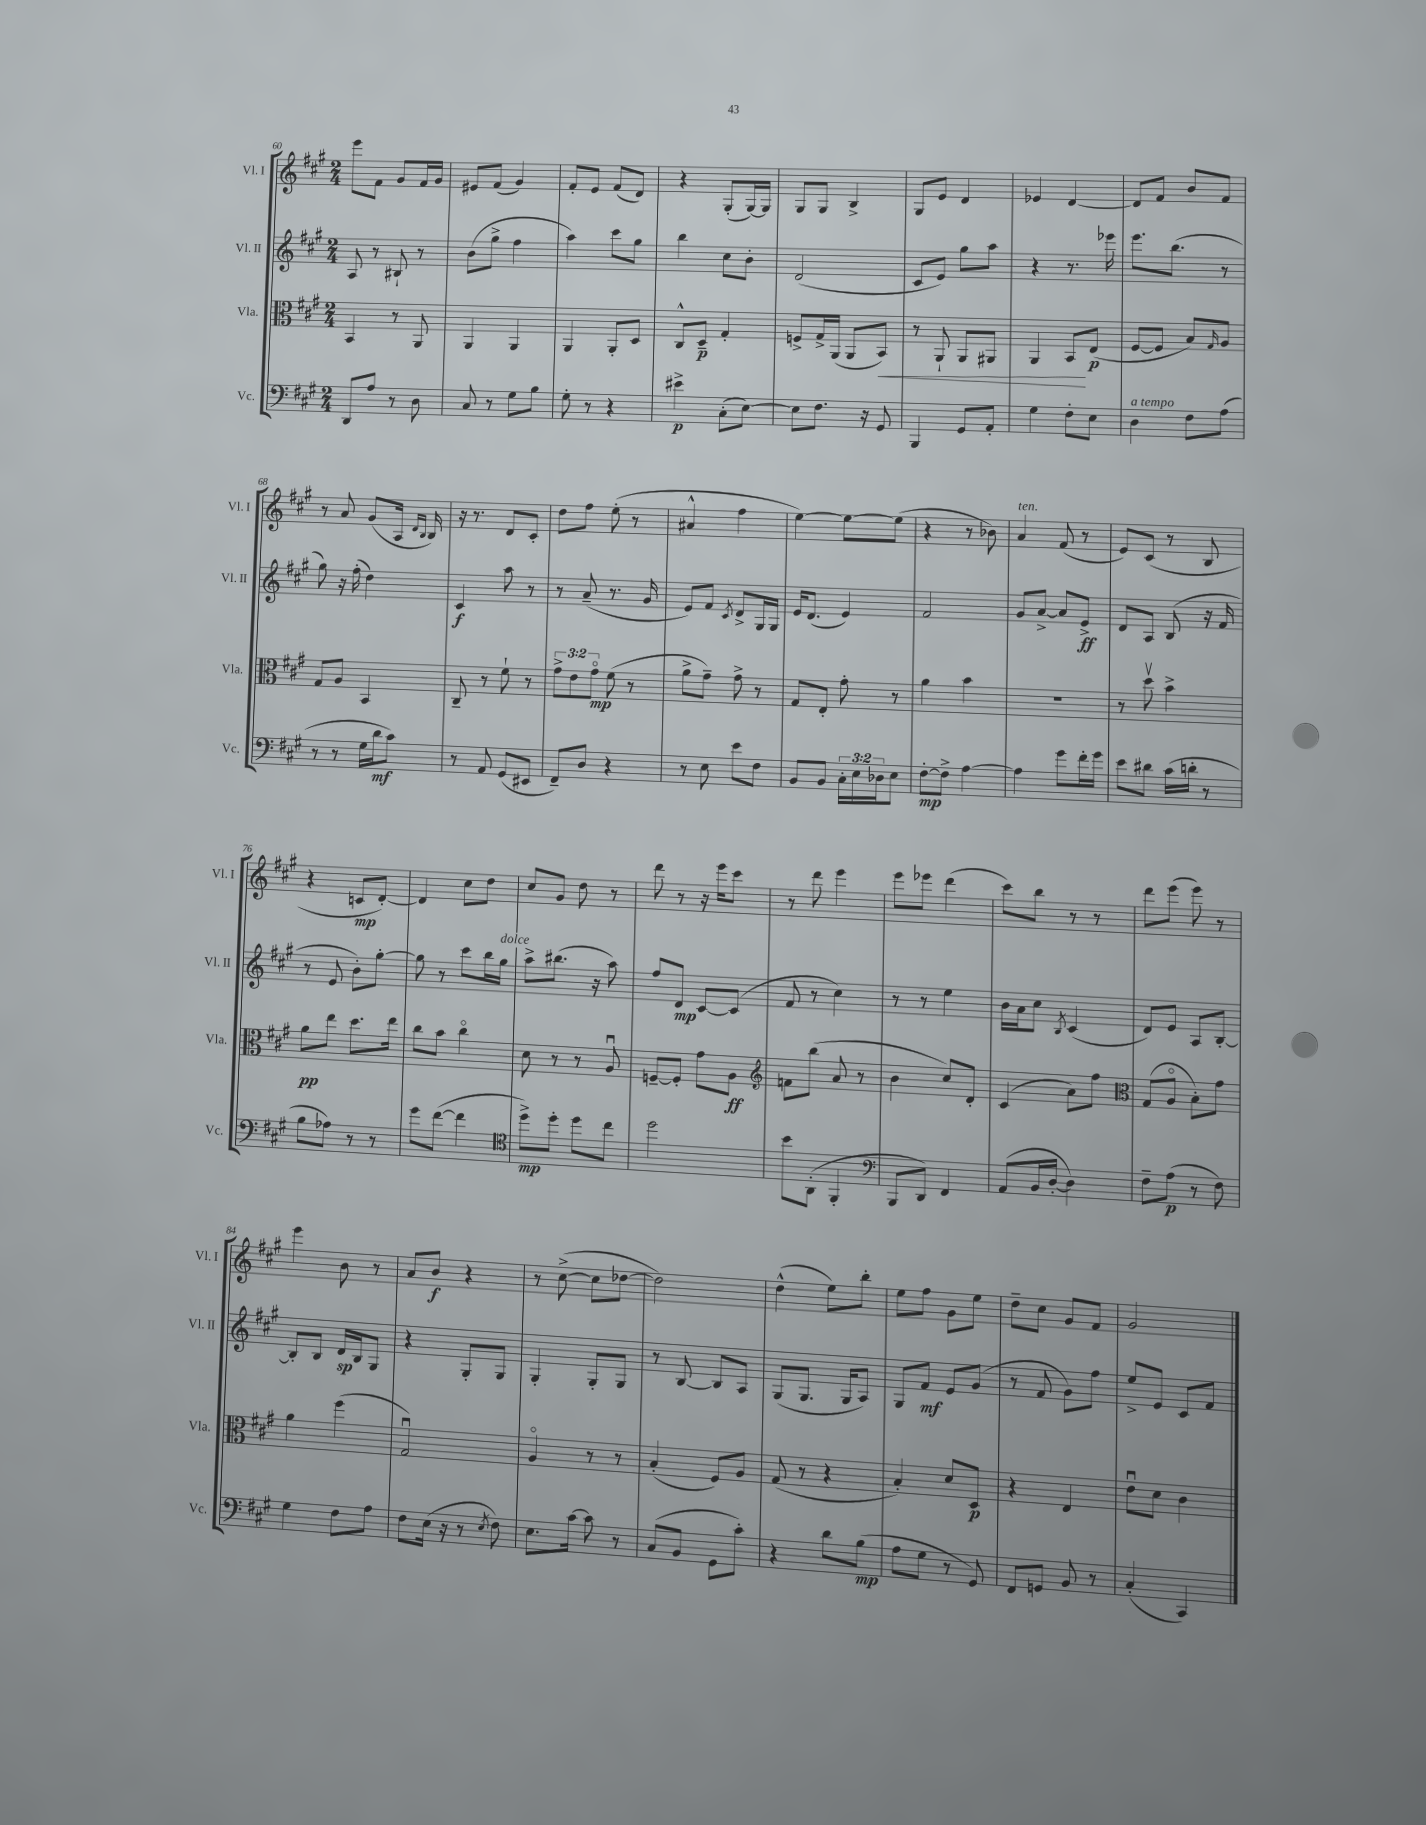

**kern	**dynam	**kern	**dynam	**kern	**dynam	**kern	**dynam
*part4	*part4	*part3	*part3	*part2	*part2	*part1	*part1
*staff4	*staff4	*staff3	*staff3	*staff2	*staff2	*staff1	*staff1
*I"Vc.	*	*I"Vla.	*	*I"Vl. II	*	*I"Vl. I	*
*I'Vc.	*	*I'Vla.	*	*I'Vl. II	*	*I'Vl. I	*
*clefF4	*	*clefC3	*	*clefG2	*	*clefG2	*
*k[f#c#g#]	*	*k[f#c#g#]	*	*k[f#c#g#]	*	*k[f#c#g#]	*
*M2/4	*	*M2/4	*	*M2/4	*	*M2/4	*
=60	=60	=60	=60	=60	=60	=60	=60
8DD/L	.	4BB/	.	8A/	.	8eee\L	.
8A/J	.	.	.	8r	.	8f#\J	.
8r	.	8r	.	8B#X`/	.	8g#/L	.
8D\	.	8AA/	.	8r	.	16f#/L	.
.	.	.	.	.	.	16g#/JJ	.
=61	=61	=61	=61	=61	=61	=61	=61
8C#/	.	4AA/	.	(8b\L	.	8e#X/L	.
8r	.	.	.	8gg#^\J	.	(8f#/J	.
8G#\L	.	4AA/	.	4ff#\	.	4g#/)	.
8B\J	.	.	.	.	.	.	.
=62	=62	=62	=62	=62	=62	=62	=62
8G#'\	.	4AA/	.	4aa\)	.	8f#'/L	.
8r	.	.	.	.	.	8e/J	.
4r	.	8AA'/L	.	8ccc#\L	.	(8f#/L	.
.	.	8D/J	.	8gg#\J	.	8d/J)	.
=63	=63	=63	=63	=63	=63	=63	=63
4e#X^\	p	8C#^^/L	.	4bb\	.	4r	.
.	.	8D~/J	p	.	.	.	.
(8C#'\L	.	4G#'/	.	8cc#\L	.	(8G#'/L	.
[8E\J)	.	.	.	8b'\J	.	[16G#/L)	.
.	.	.	.	.	.	16G#/JJ]	.
=64	=64	=64	=64	=64	=64	=64	=64
8E\L]	.	8Fn^/L	.	(2d/	.	8G#/L	.
8.F#\J	.	16G#^/L	.	.	.	8G#/J	.
.	.	(16AA/JJ	.	.	.	.	.
.	.	8AA/L	.	.	.	4B^/	.
16r	.	.	.	.	.	.	.
!	!	!	!LO:HP:b	!	!	!	!
8GG#/	.	8BB/J)	<	.	.	.	.
=65	=65	=65	=65	=65	=65	=65	=65
4BBB/	.	8r	.	8c#/L	.	8G#/L	.
.	.	8AA`/	.	8e/J)	.	8e/J	.
8GG#/L	.	8AA/L	.	8gg#\L	.	4d/	.
8AA'/J	.	8AA#X/J	.	8aa\J	.	.	.
=66	=66	=66	=66	=66	=66	=66	=66
4G#\	.	4AA/	.	4r	.	4e-X/	.
8F#'\L	.	8BB/L	.	8.r	.	[4d/	.
8E\J	.	(8E/J	[ p	.	.	.	.
.	.	.	.	16eee-X\	.	.	.
=67	=67	=67	=67	=67	=67	=67	=67
!LO:TX:a:i:t=a tempo	!	!	!	!	!	!	!
4D\	.	[8F#/L	.	8.eee\L	.	8d/L]	.
.	.	8F#/J]	.	.	.	8f#/J	.
.	.	.	.	(8.bb\J	.	.	.
8F#\L	.	8B/L)	.	.	.	8b/L	.
.	.	16qqG#/	.	.	.	.	.
(8A\J	.	8A/J	.	8r	.	8f#/J	.
!!LO:LB:g=z
=68	=68	=68	=68	=68	=68	=68	=68
8r	.	8G#/L	.	8gg#\)	.	8r	.
8r	.	8A/J	.	16r	.	8a/	.
.	.	.	.	(16ff#'\	.	.	.
16G#\LL	.	4BB/	.	4dd\)	.	(8g#/L	.
16d\J	mf	.	.	.	.	.	.
8c#\J)	.	.	.	.	.	16A/Jk	.
.	.	.	.	.	.	16qqd/LL	.
.	.	.	.	.	.	16qqB/JJ	.
.	.	.	.	.	.	16B/)	.
=69	=69	=69	=69	=69	=69	=69	=69
8r	.	8C#~/	.	4c#/	f	16r	.
.	.	.	.	.	.	8.r	.
8AA/	.	8r	.	.	.	.	.
(8GG#/L	.	8f#`\	.	8aa\	.	8d/L	.
8EE#X/J	.	8r	.	8r	.	8c#'/J	.
=70	=70	=70	=70	=70	=70	=70	=70
8FF#~/L)	.	12g#^\L	.	8r	.	8dd\L	.
.	.	12e\	.	.	.	.	.
8D/J	.	.	.	(8a~/	.	8ff#\J	.
.	.	12g#\J	mp	.	.	.	.
4r	.	(8f#\	.	8.r	.	(8ee'\	.
.	.	8r	.	.	.	8r	.
.	.	.	.	16g#/	.	.	.
=71	=71	=71	=71	=71	=71	=71	=71
8r	.	8a^\L	.	8e/L)	.	4a#X^^/	.
8E\	.	8g#~\J)	.	8f#/J	.	.	.
.	.	.	.	8qc#/	.	.	.
8e\L	.	8g#^\	.	8d^/L	.	4ff#\	.
8F#\J	.	8r	.	16G#/L	.	.	.
.	.	.	.	16G#/JJ	.	.	.
=72	=72	=72	=72	=72	=72	=72	=72
8BB/L	.	8G#/L	.	16e/KL	.	[4ee\)	.
.	.	.	.	(8.d/J	.	.	.
8BB/J	.	8E'/J	.	.	.	.	.
24C#'\LL	.	8g#'\	.	4e/)	.	8ee\L_	.
24E\	.	.	.	.	.	.	.
24D-X\J	.	.	.	.	.	.	.
8E\J	.	8r	.	.	.	(8ee\J]	.
=73	=73	=73	=73	=73	=73	=73	=73
[8F#'\L	mp	4a\	.	2f#/	.	4r	.
8F#^\J]	.	.	.	.	.	.	.
[4A\	.	4b\	.	.	.	8r	.
.	.	.	.	.	.	8b-X\)	.
=74	=74	=74	=74	=74	=74	=74	=74
!	!	!	!	!	!	!LO:TX:a:i:t=ten.	!
4A\]	.	2r	.	8g#/L	.	4a/	.
.	.	.	.	[8a^/J	.	.	.
8g#\L	.	.	.	8a/L]	.	(8f#/	.
16f#'\L	.	.	.	8e^/J	ff	8r	.
16g#\JJ	.	.	.	.	.	.	.
=75	=75	=75	=75	=75	=75	=75	=75
8e\L	.	8r	.	8d/L	.	8e/L)	.
8d#X\J	.	8ddv\	.	8A/J	.	(8c#/J	.
(16c#\LL	.	4b^\	.	(8B/	.	8r	.
16dn'\JJ	.	.	.	.	.	.	.
8r	.	.	.	16r	.	8B/	.
.	.	.	.	16f#/	.	.	.
!!LO:LB:g=z
=76	=76	=76	=76	=76	=76	=76	=76
8B\L	.	8a\L	pp	8r	.	4r	.
8A-X\J)	.	8ee\J	.	8e/	.	.	.
8r	.	8.dd\L	.	8b'\L)	.	8cn/L	mp
8r	.	.	.	[8gg#'\J	.	[8d'/J)	.
.	.	16ee\Jk	.	.	.	.	.
=77	=77	=77	=77	=77	=77	=77	=77
8g#\L	.	8cc#\L	.	8gg#\]	.	4d/]	.
([8f#\J	.	8b\J	.	8r	.	.	.
4f#\]	.	4cc#\	.	8ccc#\L	.	8cc#\L	.
.	.	.	.	16bb\L	.	8dd\J	.
!	!	!	!	!LO:TX:a:i:t=dolce	!	!	!
.	.	.	.	16gg#\JJ	.	.	.
=78	=78	=78	=78	=78	=78	=78	=78
*clefC4	*	*	*	*	*	*	*
8dd^\L)	mp	8d\	.	8aa^\L	.	8cc#/L	.
8dd'\J	.	8r	.	(8.bb#X\J	.	8g#/J	.
8dd\L	.	8r	.	.	.	8dd\	.
.	.	.	.	16r	.	.	.
8cc#\J	.	8Au/	.	8aa\)	.	8r	.
=79	=79	=79	=79	=79	=79	=79	=79
2dd\	.	[8Fn~/L	.	8ff#/L	.	8ddd\	.
.	.	8F'/J]	.	8d/J	mp	8r	.
.	.	8g#\L	.	[8c#/L	.	16r	.
.	.	.	.	.	.	16eee\KL	.
.	.	8A\J	ff	(8c#/J]	.	8ccc#\J	.
=80	=80	=80	=80	=80	=80	=80	=80
*	*	*clefG2	*	*	*	*	*
8b\L	.	8fn\L	.	8f#/	.	8r	.
(8AA'\J	.	(8bb\J	.	8r	.	8ddd\	.
4FF#'/	.	8a/	.	4cc#\)	.	4eee\	.
.	.	8r	.	.	.	.	.
=81	=81	=81	=81	=81	=81	=81	=81
*clefF4	*	*	*	*	*	*	*
8BBB/L	.	4b\	.	8r	.	8eee\L	.
8DD/J)	.	.	.	8r	.	8eee-X\J	.
4FF#/	.	8cc#/L)	.	4ee\	.	(4ddd\	.
.	.	8d'/J	.	.	.	.	.
=82	=82	=82	=82	=82	=82	=82	=82
(8AA/L	.	(4c#/	.	16b\LL	.	8ccc#\L)	.
.	.	.	.	16a\J	.	.	.
16BB/L	.	.	.	8cc#\J	.	8bb\J	.
[16D'/JJ	.	.	.	.	.	.	.
.	.	.	.	8qB/	.	.	.
4D\])	.	8a\L)	.	(4c#/	.	8r	.
.	.	8ff#\J	.	.	.	8r	.
=83	=83	=83	=83	=83	=83	=83	=83
*	*	*clefC3	*	*	*	*	*
8F#~\L	.	(8G#/L	.	8d/L)	.	8ddd\L	.
(8A\J	p	8A/J	.	8e/J	.	(8eee\J	.
8r	.	8B'\L)	.	8A/L	.	8eee\)	.
8F#\)	.	8g#\J	.	[8B'/J	.	8r	.
!!LO:LB:g=z
=84	=84	=84	=84	=84	=84	=84	=84
4G#\	.	4a\	.	8B'/L]	.	4eee\	.
.	.	.	.	8B/J	.	.	.
8F#\L	.	(4ff#\	.	16d/LL	sp	8b\	.
.	.	.	.	16B/J	.	.	.
8A\J	.	.	.	8G#/J	.	8r	.
=85	=85	=85	=85	=85	=85	=85	=85
8F#\L	.	2G#u/)	.	4r	.	8a/L	.
(16E\Jk	.	.	.	.	.	8b/J	f
16r	.	.	.	.	.	.	.
8r	.	.	.	8G#'/L	.	4r	.
8qE/	.	.	.	.	.	.	.
8F#\)	.	.	.	8G#/J	.	.	.
=86	=86	=86	=86	=86	=86	=86	=86
8.E\L	.	4A/	.	4G#'/	.	8r	.
.	.	.	.	.	.	([8cc#^\	.
[16c#\Jk	.	.	.	.	.	.	.
8c#\]	.	8r	.	8G#'/L	.	8cc#\L]	.
8r	.	8r	.	8G#/J	.	[8dd-X\J	.
=87	=87	=87	=87	=87	=87	=87	=87
(8C#/L	.	(4B'/	.	8r	.	2dd-\])	.
8BB/J	.	.	.	[8B/	.	.	.
8GG#\L	.	8F#/L)	.	8B/L]	.	.	.
8c#'\J)	.	8A/J	.	8A/J	.	.	.
=88	=88	=88	=88	=88	=88	=88	=88
4r	.	(8G#/	.	(8G#/L	.	(4dd^^\	.
.	.	8r	.	8.G#/J	.	.	.
8d\L	.	4r	.	.	.	8ee\L)	.
.	.	.	.	16G#/KL	.	.	.
(8B\J	mp	.	.	8A/J)	.	8bb'\J	.
=89	=89	=89	=89	=89	=89	=89	=89
8A\L	.	4B'/)	.	8G#/L	.	8ee\L	.
8G#\J	.	.	.	8f#/J	mf	8ff#\J	.
8r	.	8d/L	.	8e/L	.	8g#\L	.
8GG#/)	.	8D/J	p	(8g#/J	.	8ee\J	.
=90	=90	=90	=90	=90	=90	=90	=90
8FF#/L	.	4r	.	8r	.	8dd~\L	.
8GGn/J	.	.	.	8f#/	.	8cc#\J	.
8BB/	.	4E/	.	8g#\L)	.	8g#/L	.
8r	.	.	.	8ff#\J	.	8f#/J	.
=91	=91	=91	=91	=91	=91	=91	=91
(4C#'/	.	8eu\L	.	8ee^/L	.	2g#/	.
.	.	8d\J	.	8e/J	.	.	.
4CC#/)	.	4c#\	.	8c#/L	.	.	.
.	.	.	.	8f#/J	.	.	.
==	==	==	==	==	==	==	==
*-	*-	*-	*-	*-	*-	*-	*-
